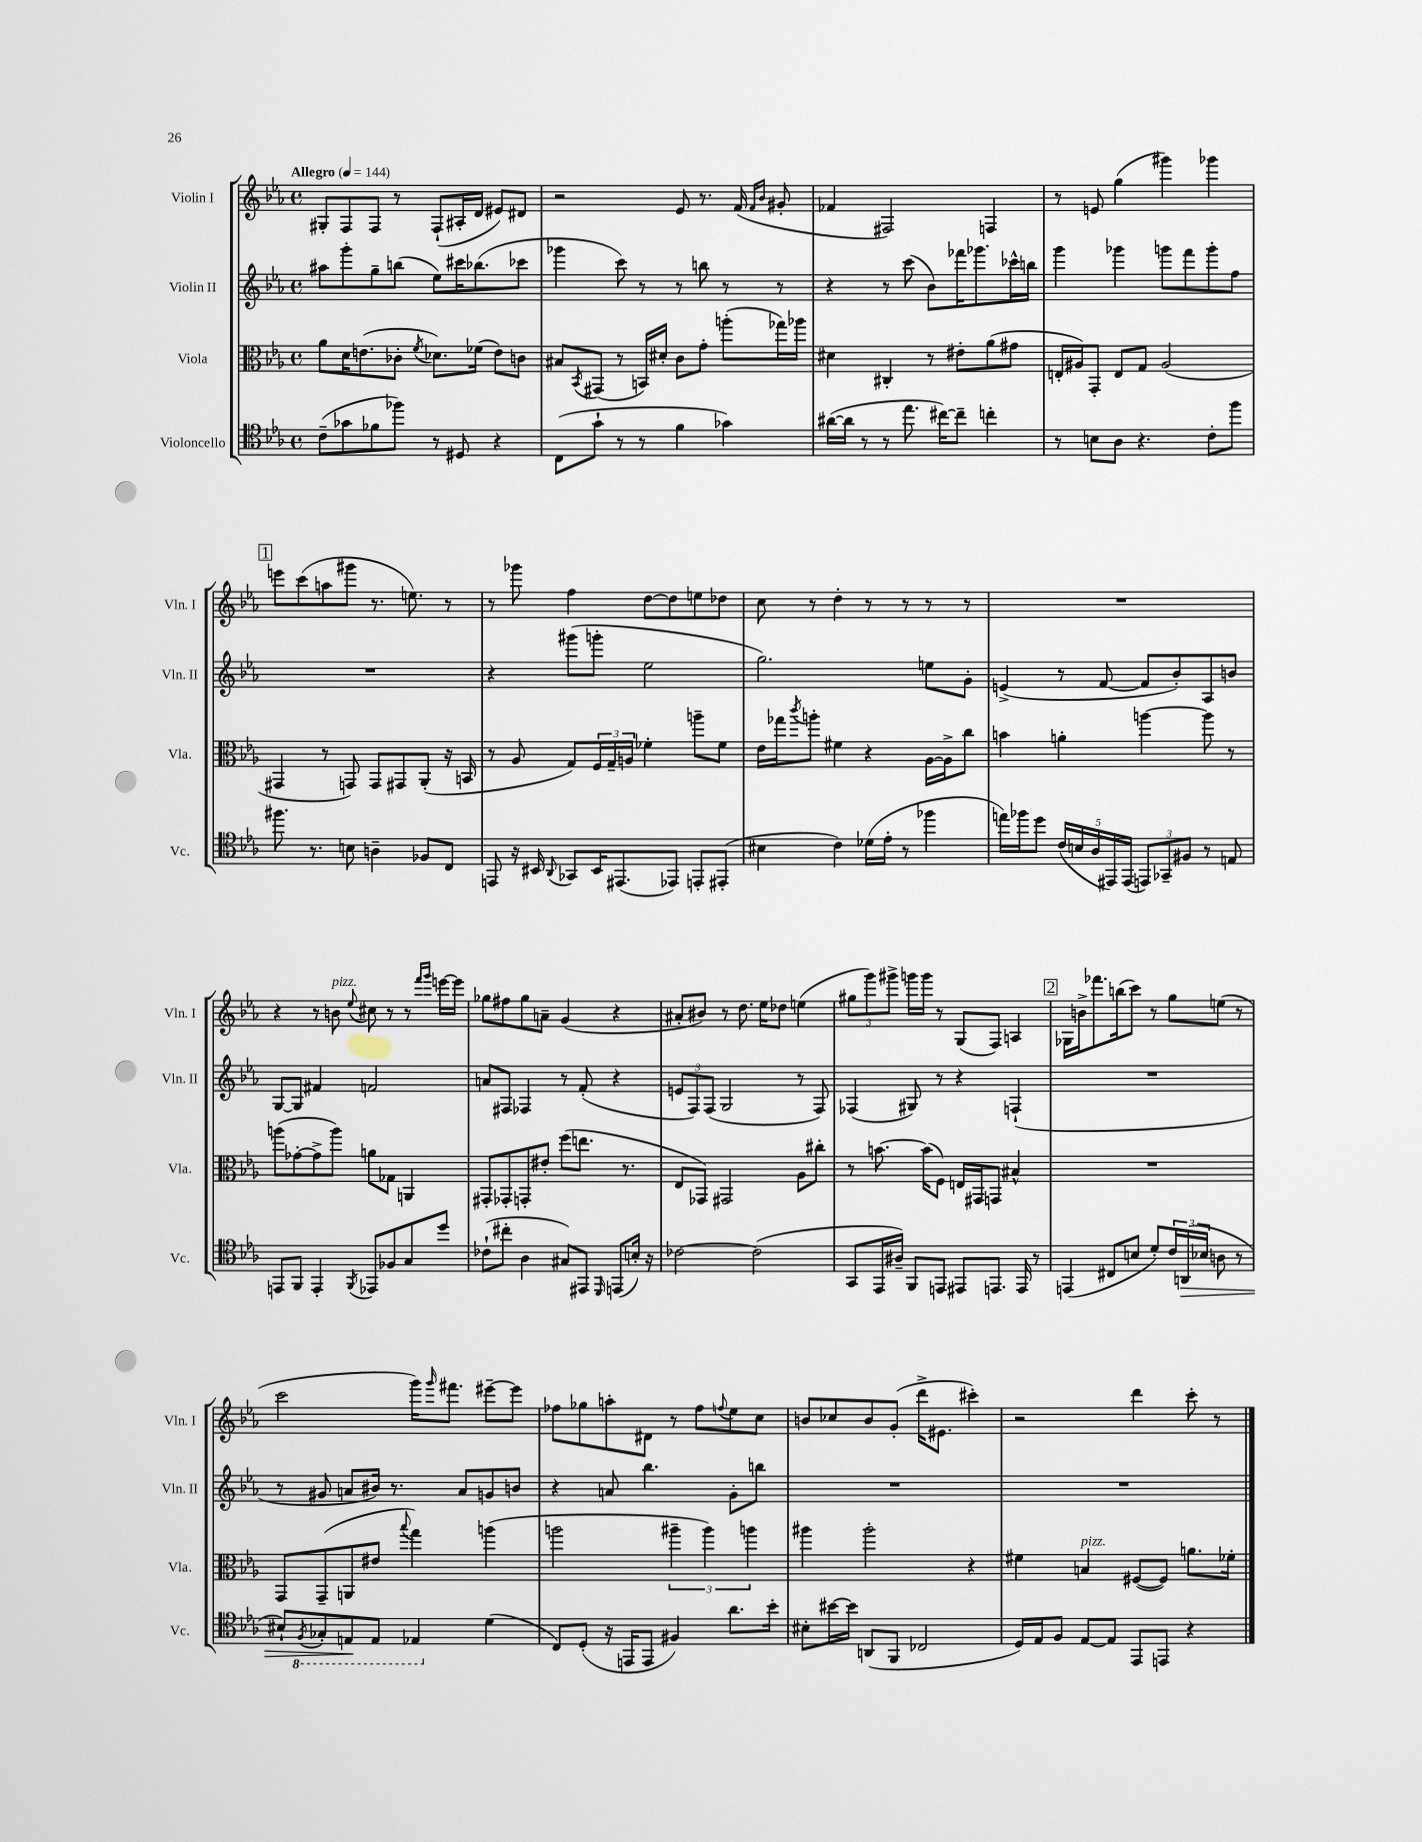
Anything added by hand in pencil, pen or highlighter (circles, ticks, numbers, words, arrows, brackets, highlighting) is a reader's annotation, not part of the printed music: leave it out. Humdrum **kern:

**kern	**kern	**kern	**kern
*staff4	*staff3	*staff2	*staff1
*clefC4	*clefC3	*clefG2	*clefG2
*k[b-e-a-]	*k[b-e-a-]	*k[b-e-a-]	*k[b-e-a-]
*M4/4	*M4/4	*M4/4	*M4/4
*met(c)	*met(c)	*met(c)	*met(c)
*MM144	*MM144	*MM144	*MM144
(8c~\L	8a-\L	8aa#\L	8G#'/L
8g-\	16d\K	8ggg'\	8F/
.	(8.e\	.	.
8f-\	.	8gg~\	8F/J
8ff-\J)	8c-'\J	(8bb\J	8r
.	8qf/	.	.
8r	8.d-\L)	8ee-\L)	(8F`/L
8D#/	.	16ccc#\K	16A#'/L
.	(16f-\Jk	(8.bb-\	16d/JJ
4r	8e\L)	.	8e#/L)
.	8c\J	8ccc-\J	8d#/J
=	=	=	=
(8C\L	8B#/L	4ggg-\	2r
.	8qBB-/	.	.
8g`\J	(8GG#/J	.	.
8r	8r	8ccc\)	.
8r	16BB/LL)	8r	.
.	16d#'/JJ	.	.
4f\	8c\L	8r	8e-/
.	8g'\J	8bb\	8.r
4g-\)	(8aa'\L	8r	.
.	.	.	(16f/
.	.	.	16qqf/LL
.	.	.	16qqb-/JJ
.	16gg-\L)	8r	8g#'/
.	16aa-\JJ	.	.
=	=	=	=
([16a#\LL	4d#\	4r	4f-/
16a#\]JJ	.	.	.
8r	.	.	.
8r	4C#'/	8r	2F#/)
8.ee-\	.	(8ccc\	.
.	8r	8b-\L)	.
[16cc#\LK)	.	.	.
8cc#~\]J	8e#'\L	16fff-\K	.
.	.	8.ggg-\	.
4cc'\	(8a-\	.	4F/
.	8g#\J	16ccc-^^\L	.
.	.	16bb\JJ	.
=	=	=	=
8r	16E'/LL	4ggg\	8r
.	16A#/J)	.	.
8B\L	8GG'/J	.	8e/
8A-\J	8E/L	4ggg-\	(4gg\
4.r	8G/J	.	.
.	(2A#/	8ggg\L	4ggg#\)
.	.	8fff\	.
8c'\L	.	8ggg'\	4ggg-\
8ff\J	.	8ff\J	.
=	=	=	=
8.ff#\	4GG#/	1r	8eee\L
.	.	.	(8ccc\
8.r	.	.	.
.	8r	.	8aa\
8B\	8GG/)	.	8ggg#\J
4A~\	8GG/L	.	8.r
.	8GG#/	.	.
.	.	.	8.ee\)
8F-/L	(8AA-'/J	.	.
8C/J	16r	.	8r
.	16BB/	.	.
=	=	=	=
8EE/	8r	4r	8r
16r	8A-/	.	8ggg-\
16BB#/	.	.	.
8qqAA-/	.	.	.
8GG-/L	8G/L)	(8ggg#\L	4ff\
16BB#/K	24F/L	8ggg'\J	.
.	24G~/	.	.
(8.EE#/	.	.	.
.	24A/JJ	.	.
.	4f-'\	2ee-\	[8dd\L
8EE-/J)	.	.	8dd\]
8EE'/L	8aa~\L	.	8ee\
(8EE#'/J	8f-\J	.	8dd-\J
=	=	=	=
4B#\	16e-\LL	2.gg\)	8cc\
.	16gg-\J	.	.
.	8qccc/	.	.
.	8aa'\J	.	8r
4c\)	4f#\	.	4dd'\
(16d-\LL	4r	.	8r
16e-'\JJ	.	.	.
8r	.	.	8r
4ff-\	[16A-\LL	8ee\L	8r
.	16A-^\]J	.	.
.	8cc\J	8g'\J	8r
=	=	=	=
16ee\LL)	4b\	(4e^/	1r
16ff-\J	.	.	.
8dd\J	.	.	.
(20c/LL	4a'\	8r	.
20B/	.	.	.
20A-/	.	.	.
.	.	[8f/	.
20EE#/)	.	.	.
(20EE#/JJ	.	.	.
12EE/L)	[4aa\	8f/]L	.
12GG-~/	.	.	.
.	.	8b-'/)	.
12F#/J	.	.	.
8r	8aa\]	8A-/	.
8E/	8r	8b/J	.
=	=	=	=
8EE/L	(8aa\L	[8G/L	4r
8FF/J	[8g-'\	8G/]J	.
4EE'/	8g-^\]	4f#/	8r
.	8aa\J)	.	8b\
8qFF/	.	.	8qqee-/
8EE-/L	8a\L	2f/	8cc#\
8F-/	8G-\J	.	8r
8G/	4AA/	.	8r
.	.	.	16qqfff/LL
.	.	.	16qqggg/JJ
8dd/J	.	.	[16eee\LL
.	.	.	16eee\]JJ
=	=	=	=
(8c-`\L	8GG#'/L	8a/L	8gg-\L
8cc#'\J	8GG-'/	8F#/J	8ff#\
4A-\	8GG'/	4F-/	8gg-\
.	8e#'/J	.	8a~\J
8G#/L)	(8ff\L	8r	(4g/
8EE#/J	8.ee\J	(8f'/	.
16qqDD/	.	.	.
(8EE/L	.	4r	4r
.	8.r	.	.
16B'/Jk)	.	.	.
16r	.	.	.
=	=	=	=
[2c-\	8E-/L	12e/L	8a#'/L
.	.	12F/)	.
.	8GG-/J)	.	8b#/J)
.	.	(12F/J	.
.	2GG#/	2G/	8r
.	.	.	8.dd\
(2c-\]	.	.	.
.	.	.	16ee-\LK
.	.	.	8dd-\J
.	8A-\L	8r	(4ee\
.	8cc#'\J	8F/)	.
=	=	=	=
8GG/L	8r	(4F-/	12gg#\L
.	.	.	12ggg\)
16EE-/L	[8.b\	.	.
.	.	.	12ggg#^\J
16A#~/JJ)	.	.	.
8FF/L	.	8G#/)	16ggg\LL
.	(16b\]LK	.	16ggg\JJ
8EE/J	8F\J)	8r	8r
8EE#/L	16E/LL	4r	(8G/L
.	16GG#/J	.	.
8.EE/J	8GG/J	.	8F/J)
.	4B#^^/	(4F`/	4A/
16EE/	.	.	.
8r	.	.	.
=	=	=	=
(4EE/	1r	1r	16G-\LL
.	.	.	16b^\J
.	.	.	8.fff-\
8C#/L	.	.	.
.	.	.	(16bb\k
8B/J	.	.	8ccc\J)
8d'/L)	.	.	8r
24c/L	.	.	8gg\L
(24AA/	.	.	.
24B-/JJ	.	.	.
8A\	.	.	(8ee\J
8r	.	.	8r
=	=	=	=
8B#`/L)	8GG/L	8r	2ccc\
8qFF/	.	.	.
8GG-'/	(8GG~/	8g#/	.
8EE/	8AA/	8a/L	.
8EE/J	8e#/J	16b#/Jk)	.
.	.	8.r	.
.	8qqbb-/	.	.
4EE-/	4gg\)	.	16ggg\LK)
.	.	.	16qqggg/
.	.	.	8.fff#\J
.	.	8a/L	.
(4d\	(4aa\	8g/	[8eee#~\L
.	.	8b/J	8eee#\]J
=	=	=	=
8C/L)	2aa\	4r	8ff-\L
(8D'/J	.	.	8gg-\
16r	.	8a/	8aa'\
16EE/LK	.	.	.
8EE/J	.	4.bb-\	8d#\J
4F#/)	6aa#~\	.	8r
.	.	.	8ff-\L
.	6aa#\)	.	.
.	.	.	8qqff/
8.a-\L	.	8g'\L	8ee-\
.	6aa\	.	.
.	.	8bb\J	8cc\J
16b-'\Jk	.	.	.
=	=	=	=
8B#'\L	4aa#\	1r	8b/L
[16b#\L	.	.	8cc-/
16b#\]JJ	.	.	.
(8AA/L	2aa#'\	.	8b/
8FF/J	.	.	(8g'/J
2C-/	.	.	16ddd^\LK
.	.	.	8.e#\J
.	4r	.	4ccc#'\)
=	=	=	=
16D/LL)	4f#\	1r	2r
16E-/J	.	.	.
8F/J	.	.	.
[8E-/L	4B/	.	.
8E-/]J	.	.	.
8EE-/L	([8F#/L	.	4ddd\
8EE/J	8F#/]J)	.	.
4r	8.a\L	.	8ccc'\
.	.	.	8r
.	16f-'\Jk	.	.
==	==	==	==
*-	*-	*-	*-
